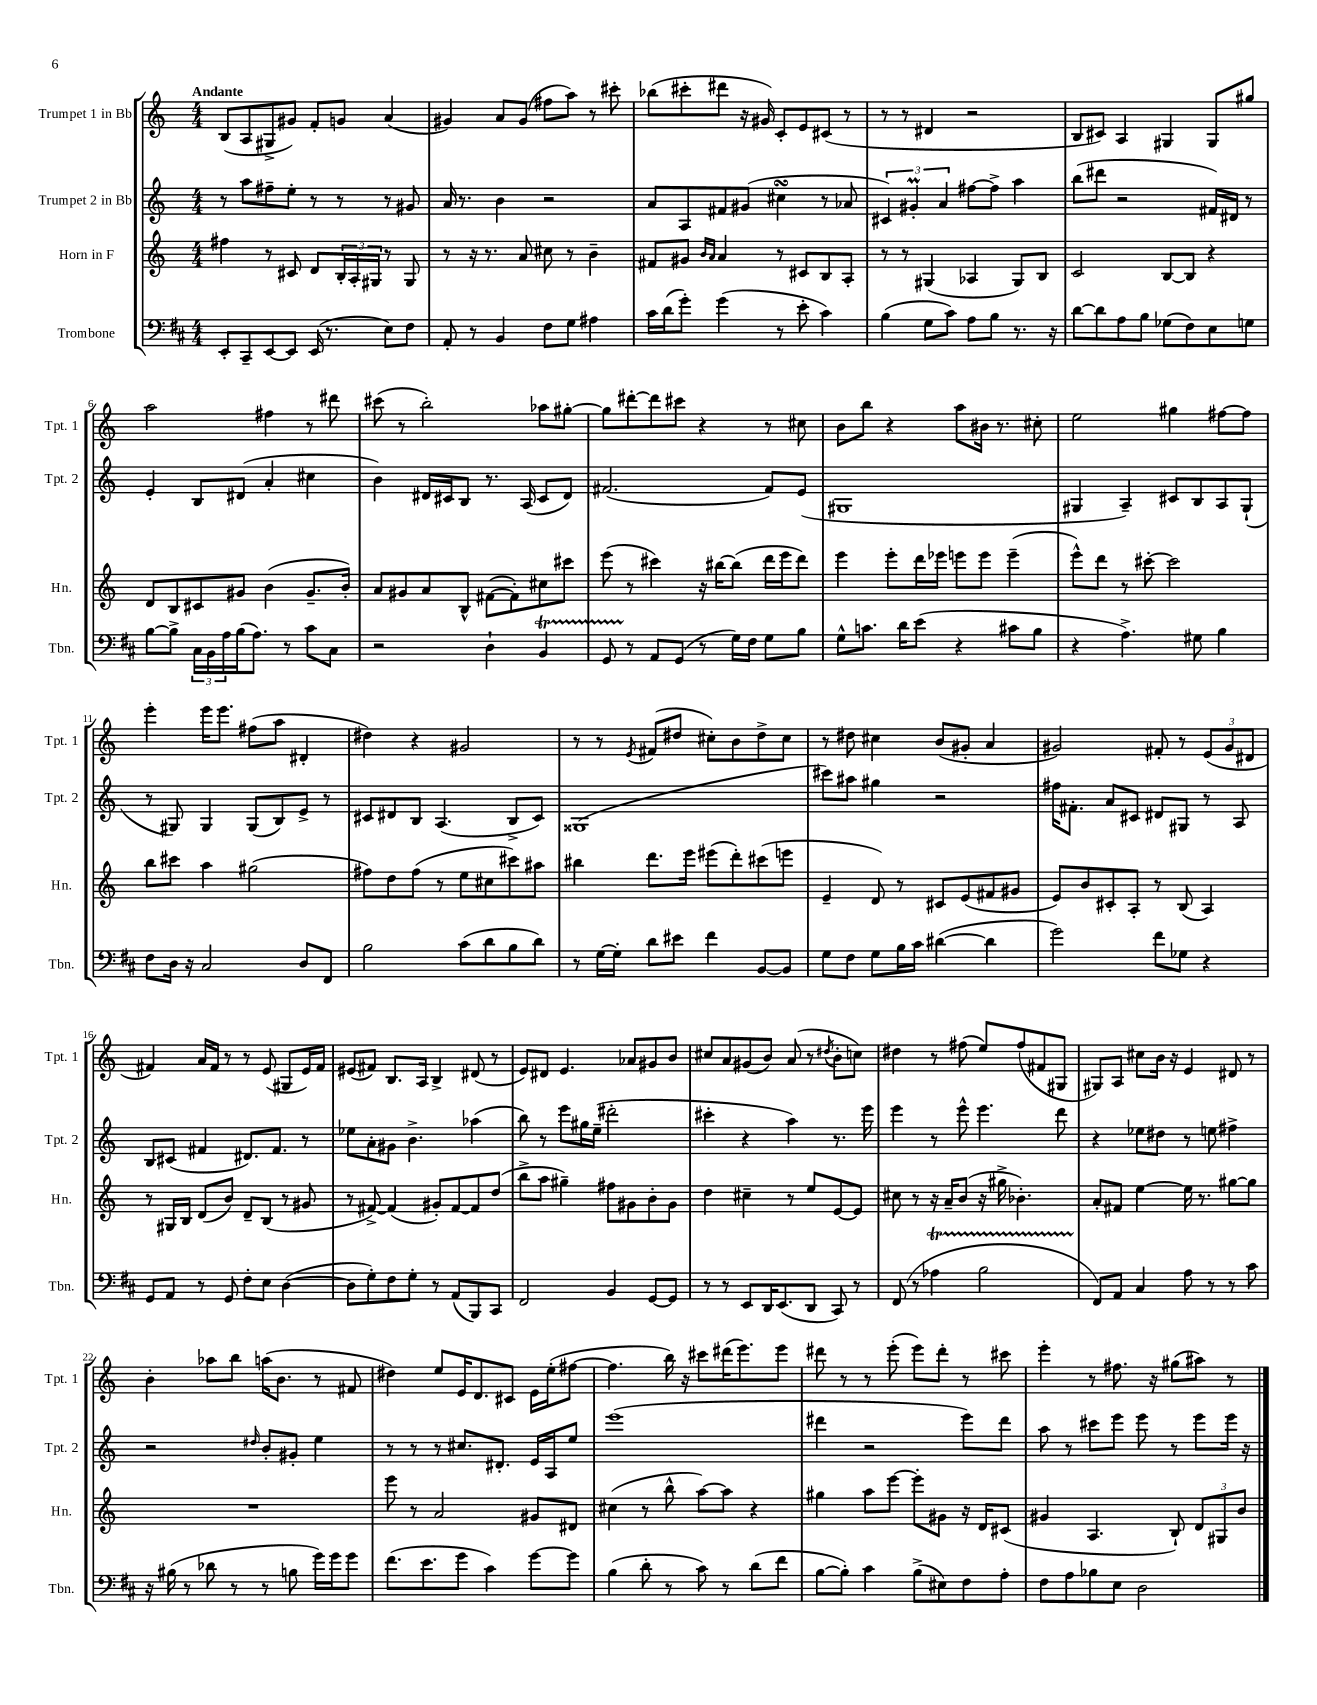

**kern	**kern	**kern	**kern
*part4	*part3	*part2	*part1
*staff4	*staff3	*staff2	*staff1
*I"Trombone	*I"Horn in F	*I"Trumpet 2 in Bb	*I"Trumpet 1 in Bb
*I'Tbn.	*I'Hn.	*I'Tpt. 2	*I'Tpt. 1
*clefF4	*clefG2	*clefG2	*clefG2
*k[f#c#]	*k[]	*k[]	*k[]
*M4/4	*M4/4	*M4/4	*M4/4
=1	=1	=1	=1
!	!	!	!LO:TX:a:B:t=Andante
8EE'/L	4ff#X\	8r	(8B/L
8CC#~/	.	8aa\L	8A/
[8EE/	8r	8ff#X~\	8G#X^/
8EE/J]	8c#X/	8ee'\J	8g#X/J)
(16EE/	8d/L	8r	8f'/L
8.r	.	.	.
.	24B'/L	8r	8gn/J
.	24A'/	.	.
.	24G#X/JJ	.	.
8E\L)	8r	8r	(4a/
8F#\J	8G#/	8g#X/	.
=2	=2	=2	=2
8AA'/	8r	16a/	4g#X/)
.	.	8.r	.
8r	16r	.	.
.	8.r	.	.
4BB/	.	4b\	8a/L
.	8a/	.	(8g#/J
8F#\L	8cc#X\	2r	8ff#X\L
8G\J	8r	.	8aa\J)
4A#X\	4b~\	.	8r
.	.	.	8ccc#X'\
=3	=3	=3	=3
16c#\LL	8f#X/L	8a/L	(8bb-X\L
(16d\J	.	.	.
8g'\J)	8g#X/J	8A/	8ccc#X'\
.	16qqb/LL	.	.
.	16qqa/JJ	.	.
(4g\	4a/	8f#X/	8ddd#X\J
.	.	(8g#X/J	16r
.	.	.	16g#X/)
8r	8r	4cc#XsSsS\	8c'/L
8e'\	8c#X/L	.	8e/
4c#\)	8B/	8r	(8c#X/J
.	8A'/J	8a-X/	8r
=4	=4	=4	=4
(4B\	8r	6c#X/)	8r
.	8r	.	8r
.	.	6g#Xm'/	.
8G\L	(4G#X/	.	4d#X/
.	.	6a/	.
8c#\J)	.	.	.
8A\L	4A-X/	[8ff#X\L	2r
8B\J	.	8ff#^\J]	.
8.r	8G#/L)	4aa\	.
.	8B/J	.	.
16r	.	.	.
=5	=5	=5	=5
[8d\L	2c/	(8bb\L	8B/L
8d\]	.	8ddd#X\J	8c#X/J)
8A\	.	2r	4A/
8B\J	.	.	.
(8G-X\L	[8B/L	.	4G#X/
8F#\)	8B/J]	.	.
8E\	4r	16f#X/LL)	8G#/L
.	.	16d#X/JJ	.
8Gn\J	.	8r	8gg#X/J
!!LO:LB:g=z
=6	=6	=6	=6
[8B\L	8d/L	4e'/	2aa\
8B^\J]	8B/	.	.
24C#\LL	8c#X/	8B/L	.
24BB\	.	.	.
24A\	.	.	.
(16B\J	8g#X/J	(8d#X/J	.
8.A\J)	.	.	.
.	(4b\	4a'/	4ff#X\
8r	.	.	.
8c#\L	8.g#~/L	4cc#X\	8r
8C#\J	.	.	8ddd#X\
.	16b'/Jk)	.	.
=7	=7	=7	=7
2r	8a/L	4b\)	(8ccc#X\
.	8g#X/	.	8r
.	8a/	16d#X/LL	2bb'\)
.	.	16c#X/J	.
.	8B^^/J	8B/J	.
4D`\	([8f#X\L	8.r	.
.	8f#'\])	.	.
.	.	(16A/	.
4BBT/	8cc#X\	8c#/L	8aa-X\L
.	8ccc#X\J	8d#/J)	[8gg#X'\J
=8	=8	=8	=8
8GGTTT/	(8eee\	(2.f#X/	8gg#\L]
8r	8r	.	[8ddd#X'\
8AA/L	4ccc#X\)	.	8ddd#\]
(8GG/J	.	.	8ccc#X\J
8r	16r	.	4r
.	[16bb#X\KL	.	.
16G\LL)	(8bb#\J]	.	.
16F#\JJ	.	.	.
8G\L	16ddd\LL	8f#/L)	8r
.	16eee\J	.	.
8B\J	8ddd\J)	(8e/J	8cc#X\
=9	=9	=9	=9
8G^^\L	4eee\	1G#X	8b\L
8.cn\J	.	.	8bb\J
.	8eee'\L	.	4r
16d\KL	.	.	.
(8e\J	16ddd\L	.	.
.	16eee-X\JJ	.	.
4r	8eeen\L	.	8aa\L
.	8eee\J	.	16b#X\Jk
.	.	.	8.r
8c#X\L	(4eee~\	.	.
8B\J	.	.	8cc#X'\
=10	=10	=10	=10
4r	8eee^^\L)	4G#X/	2ee\
.	8ddd\J	.	.
4.A^\)	8r	4A~/)	.
.	[8ccc#X'\	.	.
.	2ccc#\]	8c#X/L	4gg#X\
8G#X\	.	8B/	.
4B\	.	8A/	[8ff#X\L
.	.	(8G#`/J	8ff#\J]
!!LO:LB:g=z
=11	=11	=11	=11
8F#\L	8bb\L	8r	4eee'\
16D\Jk	8ccc#X\J	8G#X/)	.
16r	.	.	.
2C#/	4aa\	4G#/	16eee\KL
.	.	.	8.eee\J
.	(2gg#X\	(8G#/L	(8ff#X\L
.	.	8B/)	8aa\J
8D/L	.	8e^/J	4d#X'/
8FF#/J	.	8r	.
=12	=12	=12	=12
2B\	8ff#X\L)	8c#X/L	4dd#X\)
.	8dd\	8d#X/	.
.	(8ff#\J	8B/J	4r
.	8r	(4.A/	.
(8c#\L	8ee\L	.	2g#X/
8d\	8cc#X\	.	.
8B\	8ccc#X\)	8B^/L	.
8d\J)	8aa#X\J	8c#/J)	.
=13	=13	=13	=13
8r	4bb#X\	(1G##X	8r
[16G\LL	.	.	8r
16G'\JJ]	.	.	.
.	.	.	8qe/
8d\L	8.ddd\L	.	(8f#X/L
8e#X\J	.	.	8dd#X/J
.	16eee\Jk	.	.
4f#\	(8eee#X\L	.	8cc#X'\L)
.	8ddd'\)	.	8b\
[8BB/L	(8ccc#X\	.	8dd#^\
8BB/J]	8eeen\J	.	8cc#\J
=14	=14	=14	=14
8G\L	4e~/	8ccc#X\L)	8r
8F#\J	.	8aa#X\J	8dd#X\
8G\L	8d/)	4gg#X\	4cc#X\
16B\L	8r	.	.
16c#\JJ	.	.	.
([4d#X\	8c#X/L	2r	(8b/L
.	(8e/	.	8g#X'/J
4d#\]	8f#X/	.	4a/
.	8g#X/J	.	.
=15	=15	=15	=15
2g\)	8e/L)	16ff#X\KL	2g#X/)
.	.	8.f#X'\J	.
.	8b/	.	.
.	8c#X'/	8a/L	.
.	8A'/J	8c#X/J	.
8f#\L	8r	8d#X/L	8f#X'/
8G-X\J	(8B/	8G#X/J	8r
4r	4A/)	8r	(12e/L
.	.	.	12g#/
.	.	8A/	.
.	.	.	12d#X/J
!!LO:LB:g=z
=16	=16	=16	=16
8GG/L	8r	8B/L	4f#X/)
8AA/J	16G#X/LL	(8c#X/J	.
.	16B/JJ	.	.
8r	(8d/L	4f#X/	16a/LL
.	.	.	16f#/JJ
8GG/	8b/J)	.	8r
8F#'\L	8d~/L	8.d#X/L)	8r
8E\J	(8B/J	.	(8e/
.	.	8.f#/J	.
([4D\	8r	.	8G#X/L
.	8g#X/	8r	16e/L)
.	.	.	16f#/JJ
=17	=17	=17	=17
8D\L]	8r	8ee-X\L	(8e#X/L
8G'\)	[8f#X^/)	8a'\	8f#X/J)
8F#\	(4f#/]	8g#X\J	8.B/L
8G'\J	.	4.b^\	.
.	.	.	16A/Jk
8r	8g#X'/L)	.	4B^/
(8AA/L	[8f#/	.	.
8BBB/)	8f#/]	(4aa-X\	(8d#X/
8CC#/J	(8dd/J	.	8r
=18	=18	=18	=18
2FF#/	8bb^\L	8bb\)	8e/L)
.	8aa\J	8r	8d#X/J
.	4gg#X~\)	8eee\L	4.e/
.	.	16gg#X\L	.
.	.	(16ee~\JJ	.
4BB/	8ff#X\L	2ddd#X'\	.
.	8g#X\	.	8a-X/L
[8GG/L	8b'\	.	8g#X/
8GG/J]	8g#\J	.	8b/J
=19	=19	=19	=19
8r	4dd\	4ccc#X'\	8cc#X/L
8r	.	.	8a/
8EE/L	4cc#X~\	4r	(8g#X/
16DD/K	.	.	8b/J)
(8.EE/	.	.	.
.	8r	4aa\)	(8a/
8DD/J	8ee/L	.	8r
.	.	.	8qdd#X/
8CC#/)	[8e/	8.r	8b'\L
8r	8e/J]	.	8ccn\J)
.	.	16eee\	.
=20	=20	=20	=20
(8FF#/	8cc#X\	4eee\	4dd#X\
8r	8r	.	.
4A-XT\	16r	8r	8r
.	16a~/KL	.	.
.	(8b/J	8eee^^\	(8ff#X\
2BTTT\	16r	4.eee\	8ee/L)
.	16gg#X^\	.	.
.	4.b-X'\)	.	(8ff#/
.	.	.	8f#X/
.	.	8ddd\	8G#X/J
=21	=21	=21	=21
8FF#/L)	8a'/L	4r	8G#X/L)
8AA/J	8f#X/J	.	8A/J
4C#/	[4ee\	8ee-X\L	8cc#X\L
.	.	8dd#X\J	16b\Jk
.	.	.	16r
8A\	16ee\]	8r	4e/
.	8.r	.	.
8r	.	8een\	.
8r	[8gg#X\L	4ff#X^\	8d#X/
8c#\	8gg#\J]	.	8r
!!LO:LB:g=z
=22	=22	=22	=22
16r	1r	2r	4b'\
(16B#X\	.	.	.
8r	.	.	.
8d-X\	.	.	8aa-X\L
8r	.	.	8bb\J
.	.	16qqdd#X/	.
8r	.	8b'/L	(16aan\KL
.	.	.	8.b\J
8Bn\	.	8g#X'/J	.
16g\LL)	.	4ee\	8r
16g\J	.	.	.
8g\J	.	.	8f#X/
=23	=23	=23	=23
(8.f#\L	8eee\	8r	4dd#X\)
.	8r	8r	.
8.e\	.	.	.
.	2a/	8r	8ee/L
8g\J	.	8.cc#X/L	16e/K
.	.	.	8.d/
4c#\)	.	.	.
.	.	8.d#X'/J	.
.	.	.	8c#X/J
[8g\L	8g#X/L	16e/LL	16e\LL
.	.	16A/J	(16ee'\J
8g\J]	8d#X/J	8ee/J	[8ff#X\J
=24	=24	=24	=24
(4B\	(4cc#X\	(1eee	4.ff#\]
8d'\	8r	.	.
8r	8bb^^\	.	16bb\)
.	.	.	16r
8c#\)	[8aa\L)	.	8ccc#X\L
8r	8aa\J]	.	(16ddd#X\K
.	.	.	8.eee\)
(8d\L	4r	.	.
8f#\J	.	.	8eee\J
=25	=25	=25	=25
[8B\L	4gg#X\	4ddd#X\	8ddd#X\
8B'\J])	.	.	8r
4c#\	8aa\L	2r	8r
.	[8eee\J	.	(8eee'\
(8B^\L	8eee'\L]	.	8eee\L)
8E#X\)	8g#X\J	.	8ddd#'\J
8F#\	16r	8eee\L)	8r
.	16d/KL	.	.
8A'\J	(8c#X/J	8ddd#\J	8ccc#X\
=26	=26	=26	=26
8F#\L	4g#X/	8aa\	4eee'\
8A\	.	8r	.
8B-X\	4.A/	8ccc#X\L	8r
8E\J	.	8eee\J	8.ff#X\
2D\	.	8eee\	.
.	.	.	16r
.	8B`/)	8r	(8gg#X\L
.	12d/L	8eee\L	8aa#X\J)
.	12G#X/	.	.
.	.	16eee\Jk	8r
.	12b/J	.	.
.	.	16r	.
==	==	==	==
*-	*-	*-	*-
